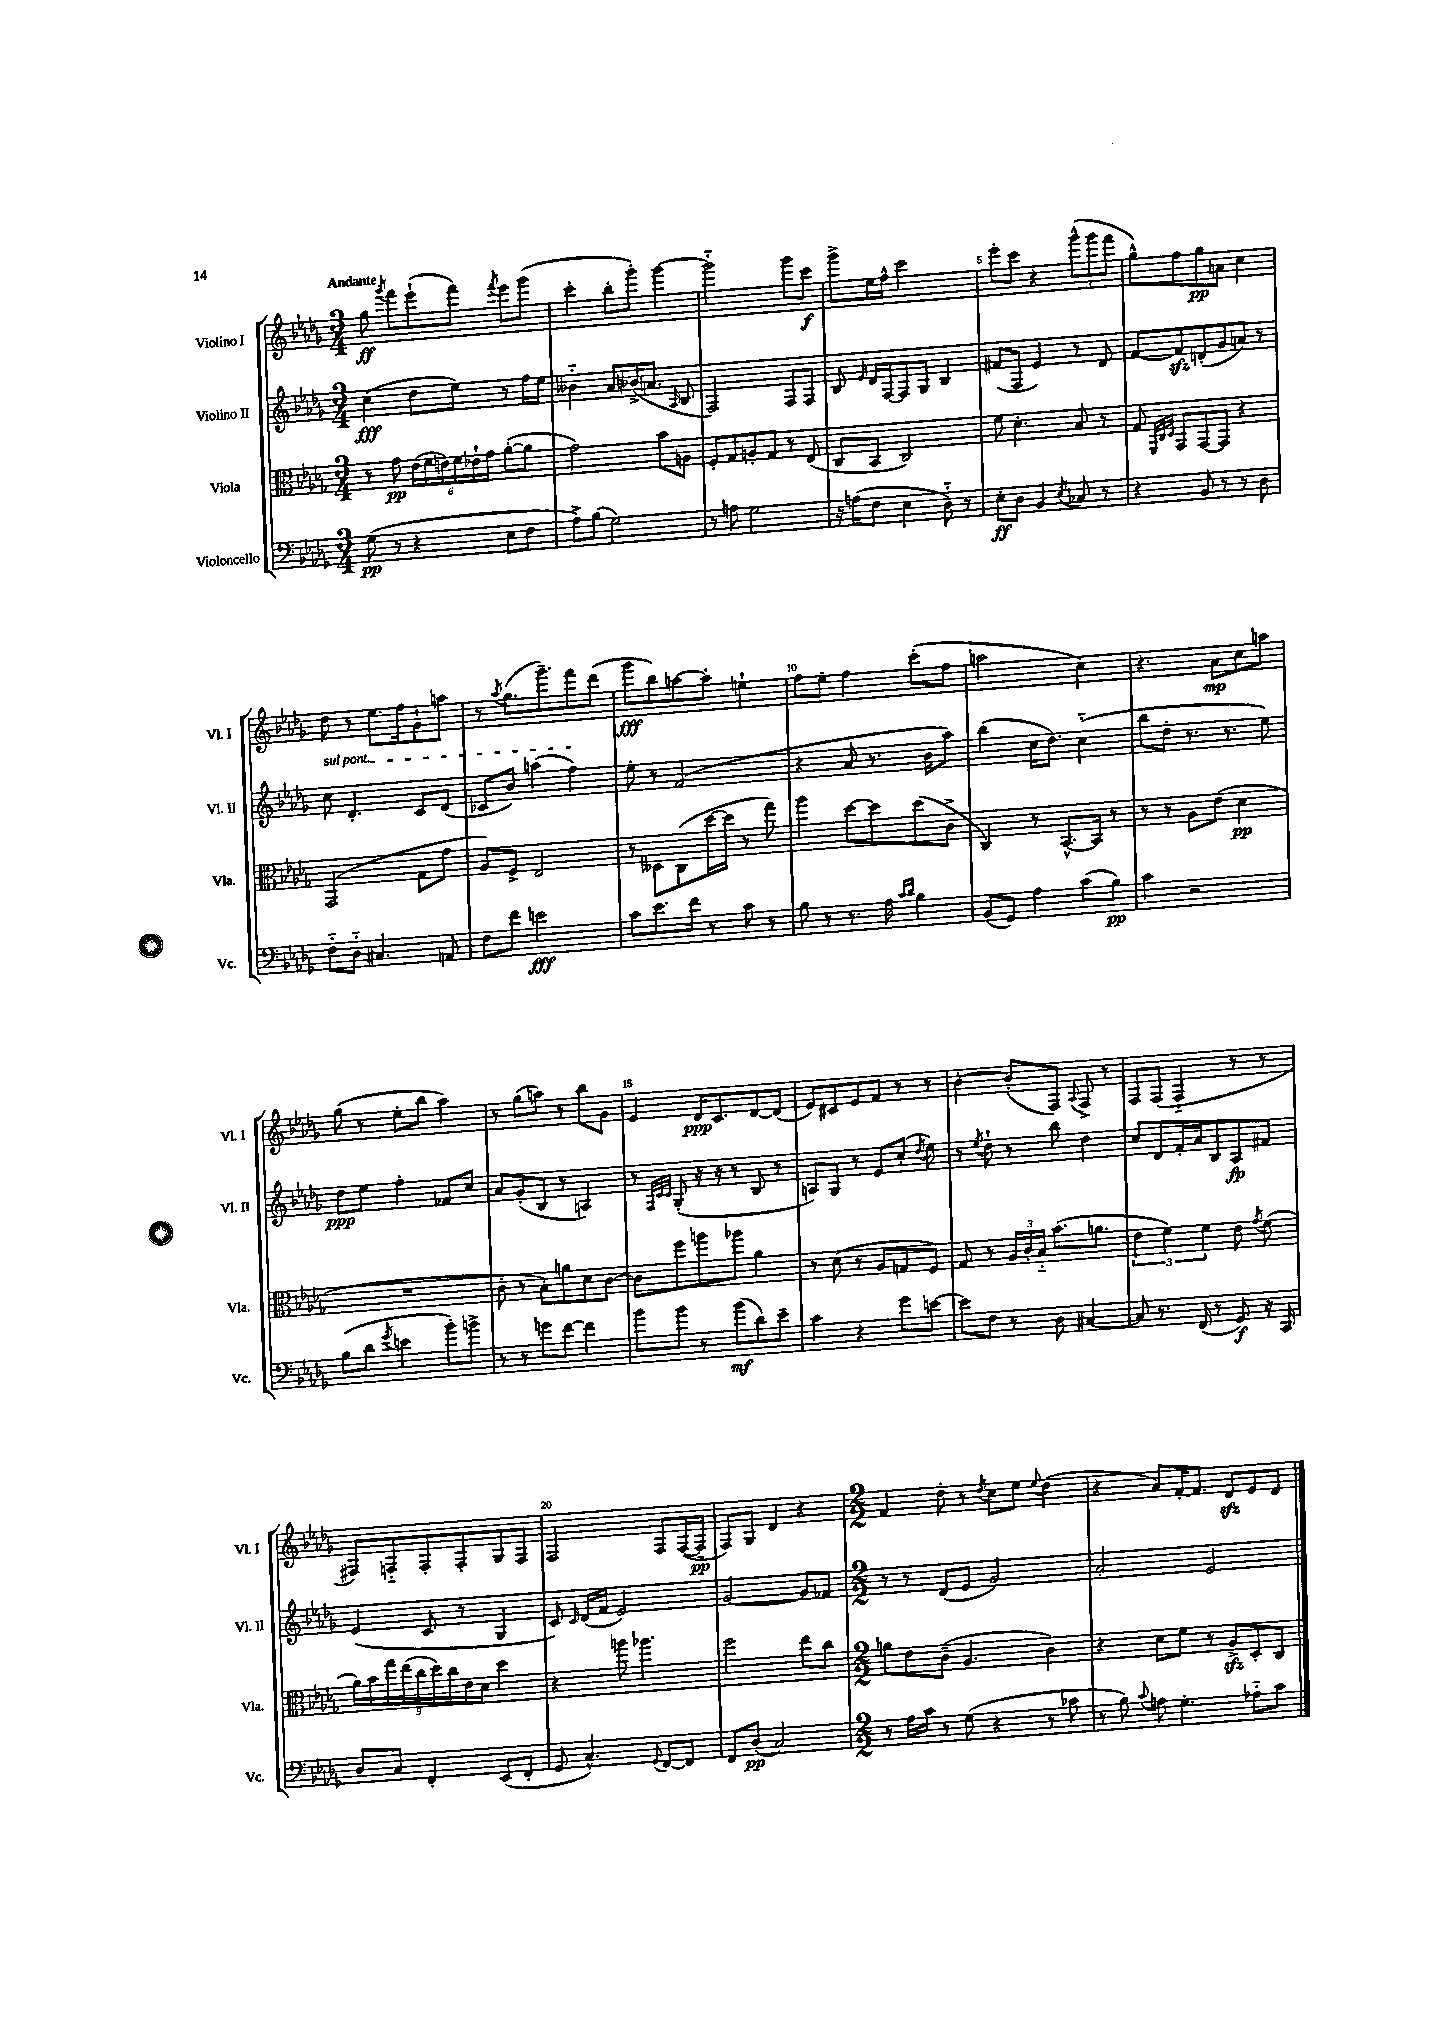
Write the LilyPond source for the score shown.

<<
\new StaffGroup <<
\new Staff = "s0" \with { instrumentName = "Violino I" shortInstrumentName = "Vl. I" } {
    \clef treble \key des \major \numericTimeSignature \time 3/4 \tempo "Andante"
    \autoBeamOff ges''8\ff \acciaccatura { ges'''8 } f'''8[ ees'''8-!( f'''8]) \acciaccatura { f'''8 } ees'''8[ ges'''8]( |
    c'''4-. bes''8[-. ges'''8]-.) ges'''4~ |
    ges'''2-_ ges'''8[ c'''8]\f |
    ges'''8[-> ees''16 f''16]-^ c'''2 |
    ees'''8[-. c'''8] r4 \tuplet 3/2 { ges'''8[-^( ges'''8 f'''8] } |
    ges''8[-^) f''8 ges''8\pp a'8] c''4 |
    des''8 r8 ees''8.[ f''16 ges'8-! a''8] |
    r8 \acciaccatura { aes''8 } ges''8.[( ges'''8.--) f'''8 des'''8]( |
    ges'''8[\fff bes''8) a''8~ a''8]-. e''4-! |
    f''8[ ees''8]-. f''4 c'''8[-.( f''8] |
    a''2 c''4) |
    r4. aes'8[\mp c''8 a''8] |
    ges''8( r8 ees''8[-. bes''8] aes''4) |
    r8 ges''8[( a''8]) r8 bes''8[ ges'8] |
    ees'4 des'16[\ppp c'8. des'8~ des'8]( |
    ees'8[) cis'8 ees'8 f'8] r8 r8 |
    bes'4~-. bes'8[-.( f8]) \appoggiatura { aes8 } f8-> r8 |
    f8[ f8]( f4-_ r8 r8 |
    fis8[) f8-_ f8-. f8-. ges8 f8] |
    f2 f8[ f16~( f16]--\pp |
    f8[) ges8] des'4 r4 |
    \numericTimeSignature \time 2/2 f'4 des''8-. r8 \acciaccatura { des''8 } c''8[ ees''8] \appoggiatura { ees''8 } des''4( |
    r4 aes'8[) f'16~-. f'8.] des'8[\sfz ees'8 des'8] \bar "|." |
}
\new Staff = "s1" \with { instrumentName = "Violino II" shortInstrumentName = "Vl. II" } {
    \clef treble \key des \major \numericTimeSignature \time 3/4
    \autoBeamOff c''4\fff( des''8[ ees''8]) r8 f''16[ ees''16] |
    beses'4-_ aes'8[ bes'16->( a'8.] \grace { aes16 } bes8 |
    f2) f8[ f8] |
    bes8 \grace { ees'16 } des'16[ f16~ f8 ges8] bes4 |
    fis'8[( f8] ees'4) r8 des'8 |
    f'8[~ f'8\sfz d'8-.( ges'8 a'8]) r8 |
    \once \override TextSpanner.bound-details.left.text = \markup { \italic "sul pont." } c''8\startTextSpan des'4.-. c'8[ des'8]( |
    ces'8[ bes'8]) a''4( f''4\stopTextSpan) |
    ees''8-. r8 f'2( |
    r4 aes'8 r8. bes'16[ aes''8]) |
    bes''4( c''16[ des''8.]) c''4-_( |
    bes''8[ des''8]-. r8. r8. ees''8) |
    des''8[\ppp ees''8] f''4-. fes'8[ c''8] |
    aes'8[ ges'8-.( bes8] r8 a4) |
    r8 \grace { f32[ c'32 c'32] } ges8-.( r16 r16 r8 bes8 r8 |
    a8[) ges8] r8 ees'8[ c''8]-.( \acciaccatura { des''8 } ees''8) |
    r8 \acciaccatura { ees''8 } des''8-! r8 bes''8 des''4 |
    c''8[ des'8 f'16-. aes'16 bes8 aes8\fp fis'8] |
    ees'4( c'8 r8 ges4 |
    c'8) \grace { c'16 } des'16[( f'16] ees'2) |
    ges'2~ ges'8[ fes'8] |
    \numericTimeSignature \time 2/2 r8 r8 des'8[( ees'8] ges'2) |
    aes'2-. ees'2 \bar "|." |
}
\new Staff = "s2" \with { instrumentName = "Viola" shortInstrumentName = "Vla." } {
    \clef alto \key des \major \numericTimeSignature \time 3/4
    \autoBeamOff r8 ges'8\pp \tuplet 6/4 { ees'16[( f'16 e'16) f'16 ees'16-! ges'16] } aes'8[~-.( aes'8] |
    ges'2) bes'8[ a8] |
    f8[-. ges8 a8-. ges8] r8 ees8( |
    c8[ bes,8] c2) |
    f'8 des'4.-. bes8 r8 |
    ges8 \grace { f,32[ c32 des32] } ges,8[ ges,8~ ges,8] r4 |
    ges,2( ges8[ ges'8] |
    aes8[) f8]-> ees2 |
    r8 deses8[ c8( des''16~ des''16] r8 ges''8) |
    aes''4 des''8[~ des''8 des''8( c'8]-> |
    c4) r8 bes,8.[~-^ bes,16] r8 |
    r8 r8 aes8[ ees'8]( des'4\pp |
    R2. |
    c'8-. r8 bes8[-.) a'8 des'8 c'8]~ |
    c'8[ f''8 a''8 aes''8] aes'4 |
    r8 des'8( r8 aes8[ g8 f8]) |
    ges8 r8 \tuplet 3/2 { aes16[ c'16-. bes16]-_ } bes'8.[( a'8.] |
    \tuplet 3/2 { ees'4 f'4) f'4 } ees'8 \acciaccatura { ges'8 } f'8( |
    \tuplet 9/8 { aes'16[) bes'16 ges''16 ees''16( c''16 des''16) c''16 ees'16 des'16] } des''4 |
    r4 a''8 aes''4. |
    f''2 ees''8[ c''8] |
    \numericTimeSignature \time 2/2 a'8[ ees'8 c'8]--( aes4. c'4) |
    r4 des'8[ f'8] r8 aes8[->\sfz des8-. c8] \bar "|." |
}
\new Staff = "s3" \with { instrumentName = "Violoncello" shortInstrumentName = "Vc." } {
    \clef bass \key des \major \numericTimeSignature \time 3/4
    \autoBeamOff ges8\pp( r8 r4 ees8[ f8] |
    aes8[->) bes8]( ges2) |
    r8 a8 ges2 |
    r16 a16[( f8] ees4 des8-_) r8 |
    ees8[-.\ff des8] bes,4 \acciaccatura { ees8 } ces8 r8 |
    r4 bes,8 r8 r8 des8 |
    f8[-_ des8]-_ cis4. a,8 |
    f8[ f'8] e'2\fff |
    c'8[ ees'8. f'16] r8 c'8 r8 |
    bes8 r8 r8. aes16 \grace { c'16[ des'16] } bes4 |
    bes,8[( ges,8]) aes4 c'8[( bes8]\pp) |
    c'4 r2 |
    bes8[( des'8] \acciaccatura { ges'8 } e'4 bes'8[-.) b'8]-> |
    r8 r8 g'8[ f'8]~ f'4 |
    bes'8[ bes'8] r8 bes'8[\mf( des'8) ees'8]-- |
    c'4 r4 ges'8[ e'8]~ |
    e'8[ f8] r8 des8 cis4~ |
    cis8 r8. f,16( r8 ges,8\f) r16 c,16 |
    des8[ c8] f,4-. ees,8[( f,8]-. |
    ges,8 c4.-^) \appoggiatura { ges,8 } f,8[~ f,8] |
    f,8[ des8]\pp( c2) |
    \numericTimeSignature \time 2/2 r8 aes16[ c'16] r8 ges8( r4 r8 ces'8 |
    r8 bes8) \appoggiatura { c'8 } a8 ges4.-. aes8[-_ c'8] \bar "|." |
}
>>
>>
\layout { \context { \Score \override BarNumber.break-visibility = ##(#f #t #t) barNumberVisibility = #(every-nth-bar-number-visible 5) } }
